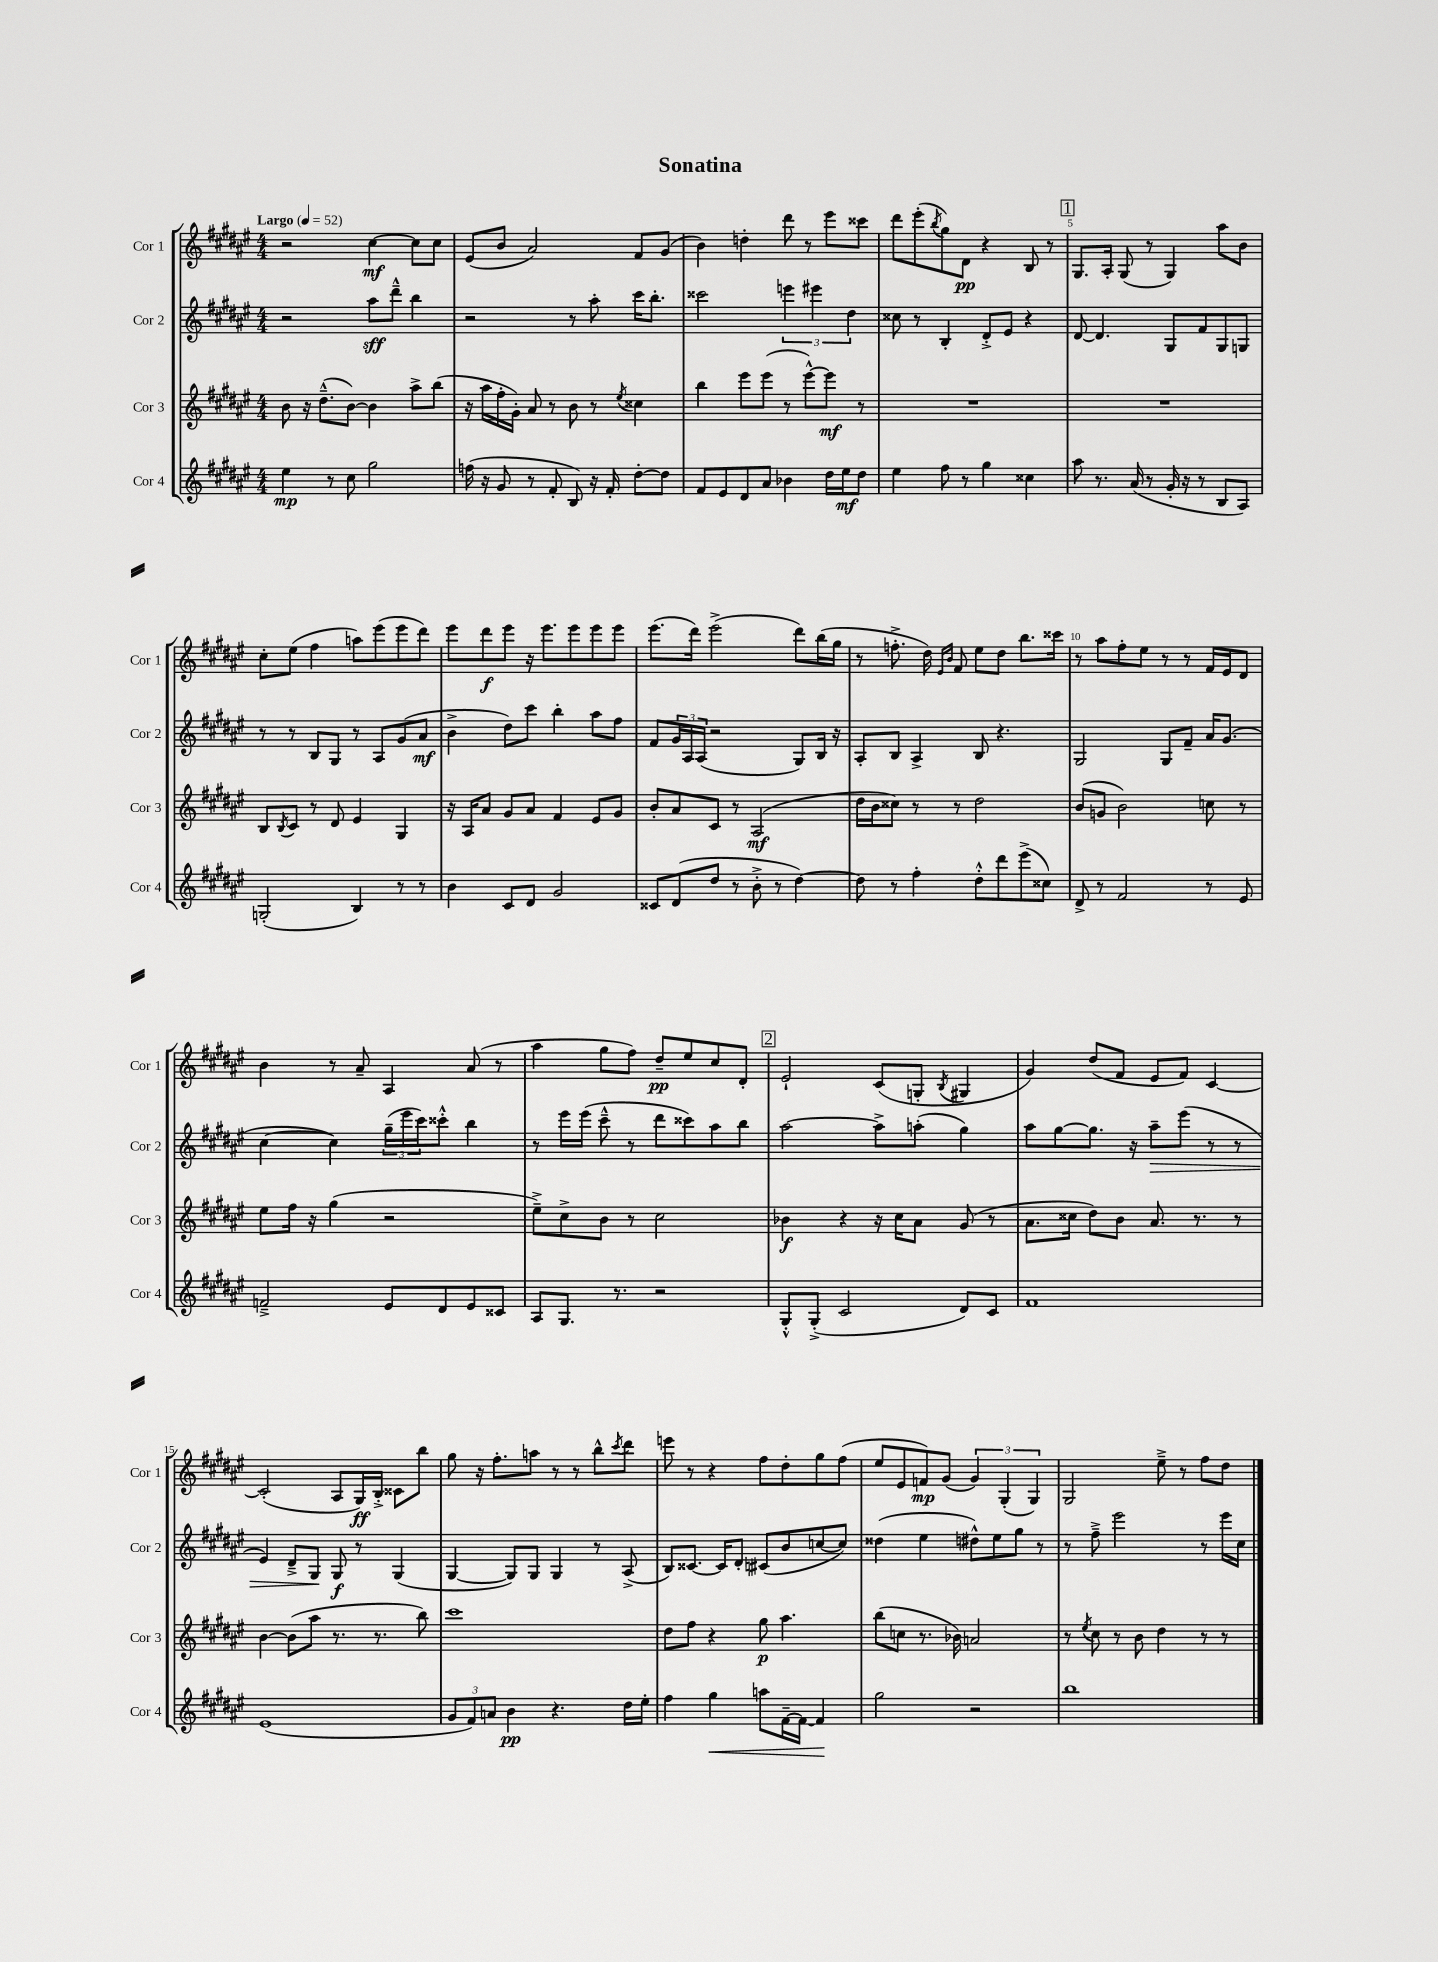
\header { title = "Sonatina" }
<<
\new StaffGroup <<
\new Staff = "s0" \with { instrumentName = "Cor 1" shortInstrumentName = "Cor 1" } {
    \clef treble \key fis \major \numericTimeSignature \time 4/4 \tempo "Largo" 4 = 52
    r2 cis''4~\mf cis''8 cis''8 |
    eis'8( b'8 ais'2) fis'8 gis'8( |
    b'4) d''4-. dis'''8 r8 eis'''8 cisis'''8 |
    dis'''8 eis'''8-.( \acciaccatura { b''8 } gis''8) dis'8\pp r4 b8 r8 |
    \mark \markup { \box "1" } gis8. ais16-. gis8( r8 gis4) ais''8 b'8 |
    cis''8-. eis''8( fis''4 a''8) eis'''8( eis'''8 dis'''8) |
    eis'''8 dis'''8\f eis'''8 r16 eis'''8. eis'''8 eis'''8 eis'''8 |
    eis'''8.( dis'''16) eis'''2->( dis'''8) b''16( gis''16 |
    r8 f''8.-.-> dis''16) \grace { eis'16 b'16 } fis'8 eis''8 dis''8 b''8. cisis'''16 |
    r8 ais''8 fis''8-. eis''8 r8 r8 fis'16 eis'16 dis'8 |
    b'4 r8 ais'8-- ais4 ais'8( r8 |
    ais''4 gis''8 fis''8) dis''8--\pp eis''8 cis''8 dis'8-. |
    \mark \markup { \box "2" } eis'2-! cis'8( g8-. \acciaccatura { b8 } gis4 |
    gis'4) dis''8( fis'8 eis'8 fis'8) cis'4~ |
    cis'2-.( ais8 gis16\ff) b16-.-> cisis'8 b''8 |
    gis''8 r16 fis''8.-. a''8 r8 r8 b''8-^ \acciaccatura { cis'''8 } dis'''8 |
    e'''8 r8 r4 fis''8 dis''8-. gis''8 fis''8( |
    eis''8 eis'8 f'8\mp) gis'8( \tuplet 3/2 { gis'4) gis4-.( gis4) } |
    gis2 eis''8---> r8 fis''8 dis''8 \bar "|." |
}
\new Staff = "s1" \with { instrumentName = "Cor 2" shortInstrumentName = "Cor 2" } {
    \clef treble \key fis \major \numericTimeSignature \time 4/4
    r2 ais''8\sff dis'''8---^ b''4 |
    r2 r8 ais''8-. cis'''16 b''8.-. |
    cisis'''2 \tuplet 3/2 { e'''4 eis'''4 dis''4 } |
    cisis''8 r8 b4-. dis'8-.-> eis'8 r4 |
    \mark \markup { \box "1" } dis'8~ dis'4. gis8 fis'8 gis8 g8 |
    r8 r8 b8 gis8 r8 ais8 gis'8( ais'8\mf |
    b'4-> dis''8) cis'''8 b''4-. ais''8 fis''8 |
    fis'8 \tuplet 3/2 { gis'16 ais16 ais16( } r2 gis8) b16 r16 |
    ais8-. b8 ais4-> b8 r4. |
    gis2 gis8 fis'8-- ais'16 gis'8.( |
    cis''4~ cis''4) \tuplet 3/2 { gis''16--( eis'''16 cis'''16) } cisis'''8-.-^ b''4 |
    r8 eis'''16 eis'''16( cis'''8---^ r8 dis'''8 cisis'''8) ais''8 b''8 |
    \mark \markup { \box "2" } ais''2~ ais''8-> a''8-.( gis''4) |
    ais''8 gis''8~ gis''8. r16 ais''8--\> eis'''8( r8 r8 |
    eis'4) dis'8---> gis8\! gis8\f r8 gis4( |
    gis4~ gis8) gis8 gis4 r8 ais8->( |
    b8) cisis'8.~ cisis'16 dis'8-. cis'8( b'8 c''8~ c''8) |
    disis''4( eis''4 dis''8-^) eis''8 gis''8 r8 |
    r8 fis''8---> eis'''2 r8 eis'''16 cis''16 \bar "|." |
}
\new Staff = "s2" \with { instrumentName = "Cor 3" shortInstrumentName = "Cor 3" } {
    \clef treble \key fis \major \numericTimeSignature \time 4/4
    b'8 r16 dis''8.---^( b'8~) b'4 ais''8-> b''8( |
    r16 ais''16 fis''16-. gis'16-.) ais'8 r8 b'8 r8 \acciaccatura { eis''8 } cisis''4 |
    b''4 eis'''8 eis'''8( r8 eis'''8~-^) eis'''8\mf r8 |
    R1 |
    \mark \markup { \box "1" } R1 |
    b8 \acciaccatura { b8 } cis'8 r8 dis'8 eis'4 gis4 |
    r16 ais16 ais'8 gis'8 ais'8 fis'4 eis'8 gis'8 |
    b'8-. ais'8 cis'8 r8 ais2\mf( |
    dis''16 b'16 cisis''8) r8 r8 dis''2 |
    b'8( g'8 b'2) c''8 r8 |
    eis''8 fis''16 r16 gis''4( r2 |
    eis''8--->) cis''8-> b'8 r8 cis''2 |
    \mark \markup { \box "2" } bes'4\f r4 r16 cis''16 ais'8 gis'8( r8 |
    ais'8. cisis''16 dis''8) b'8 ais'8. r8. r8 |
    b'4~ b'8( ais''8 r8. r8. b''8) |
    cis'''1 |
    dis''8 fis''8 r4 gis''8\p ais''4. |
    b''8( c''8 r8. bes'16) a'2 |
    r8 \acciaccatura { eis''8 } cis''8 r8 b'8 dis''4 r8 r8 \bar "|." |
}
\new Staff = "s3" \with { instrumentName = "Cor 4" shortInstrumentName = "Cor 4" } {
    \clef treble \key fis \major \numericTimeSignature \time 4/4
    eis''4\mp r8 cis''8 gis''2 |
    f''16( r16 gis'8 r8 fis'8-. b8) r16 fis'16-. dis''8~-. dis''8 |
    fis'8 eis'8 dis'8 ais'8 bes'4 dis''16 eis''16\mf dis''8 |
    eis''4 fis''8 r8 gis''4 cisis''4 |
    \mark \markup { \box "1" } ais''8 r8. ais'16( r8 gis'16-. r16 r8 b8 ais8) |
    g2-.( b4) r8 r8 |
    b'4 cis'8 dis'8 gis'2 |
    cisis'8 dis'8( dis''8 r8 b'8-.-> r8 dis''4~) |
    dis''8 r8 fis''4-. dis''8-.-^ dis'''8 eis'''8->( cisis''8) |
    dis'8-> r8 fis'2 r8 eis'8 |
    f'2---> eis'8 dis'8 eis'8 cisis'8 |
    ais8 gis8. r8. r2 |
    \mark \markup { \box "2" } gis8-.-^ gis8-.->( cis'2 dis'8) cis'8 |
    fis'1 |
    eis'1( |
    \tuplet 3/2 { gis'8 fis'8) a'8 } b'4\pp r4. dis''16 eis''16-. |
    fis''4 gis''4\< a''8 fis'16~-- fis'16~ fis'4\! |
    gis''2 r2 |
    b''1 \bar "|." |
}
>>
>>
\layout { \context { \Score \override BarNumber.break-visibility = ##(#f #t #t) barNumberVisibility = #(every-nth-bar-number-visible 5) } }
